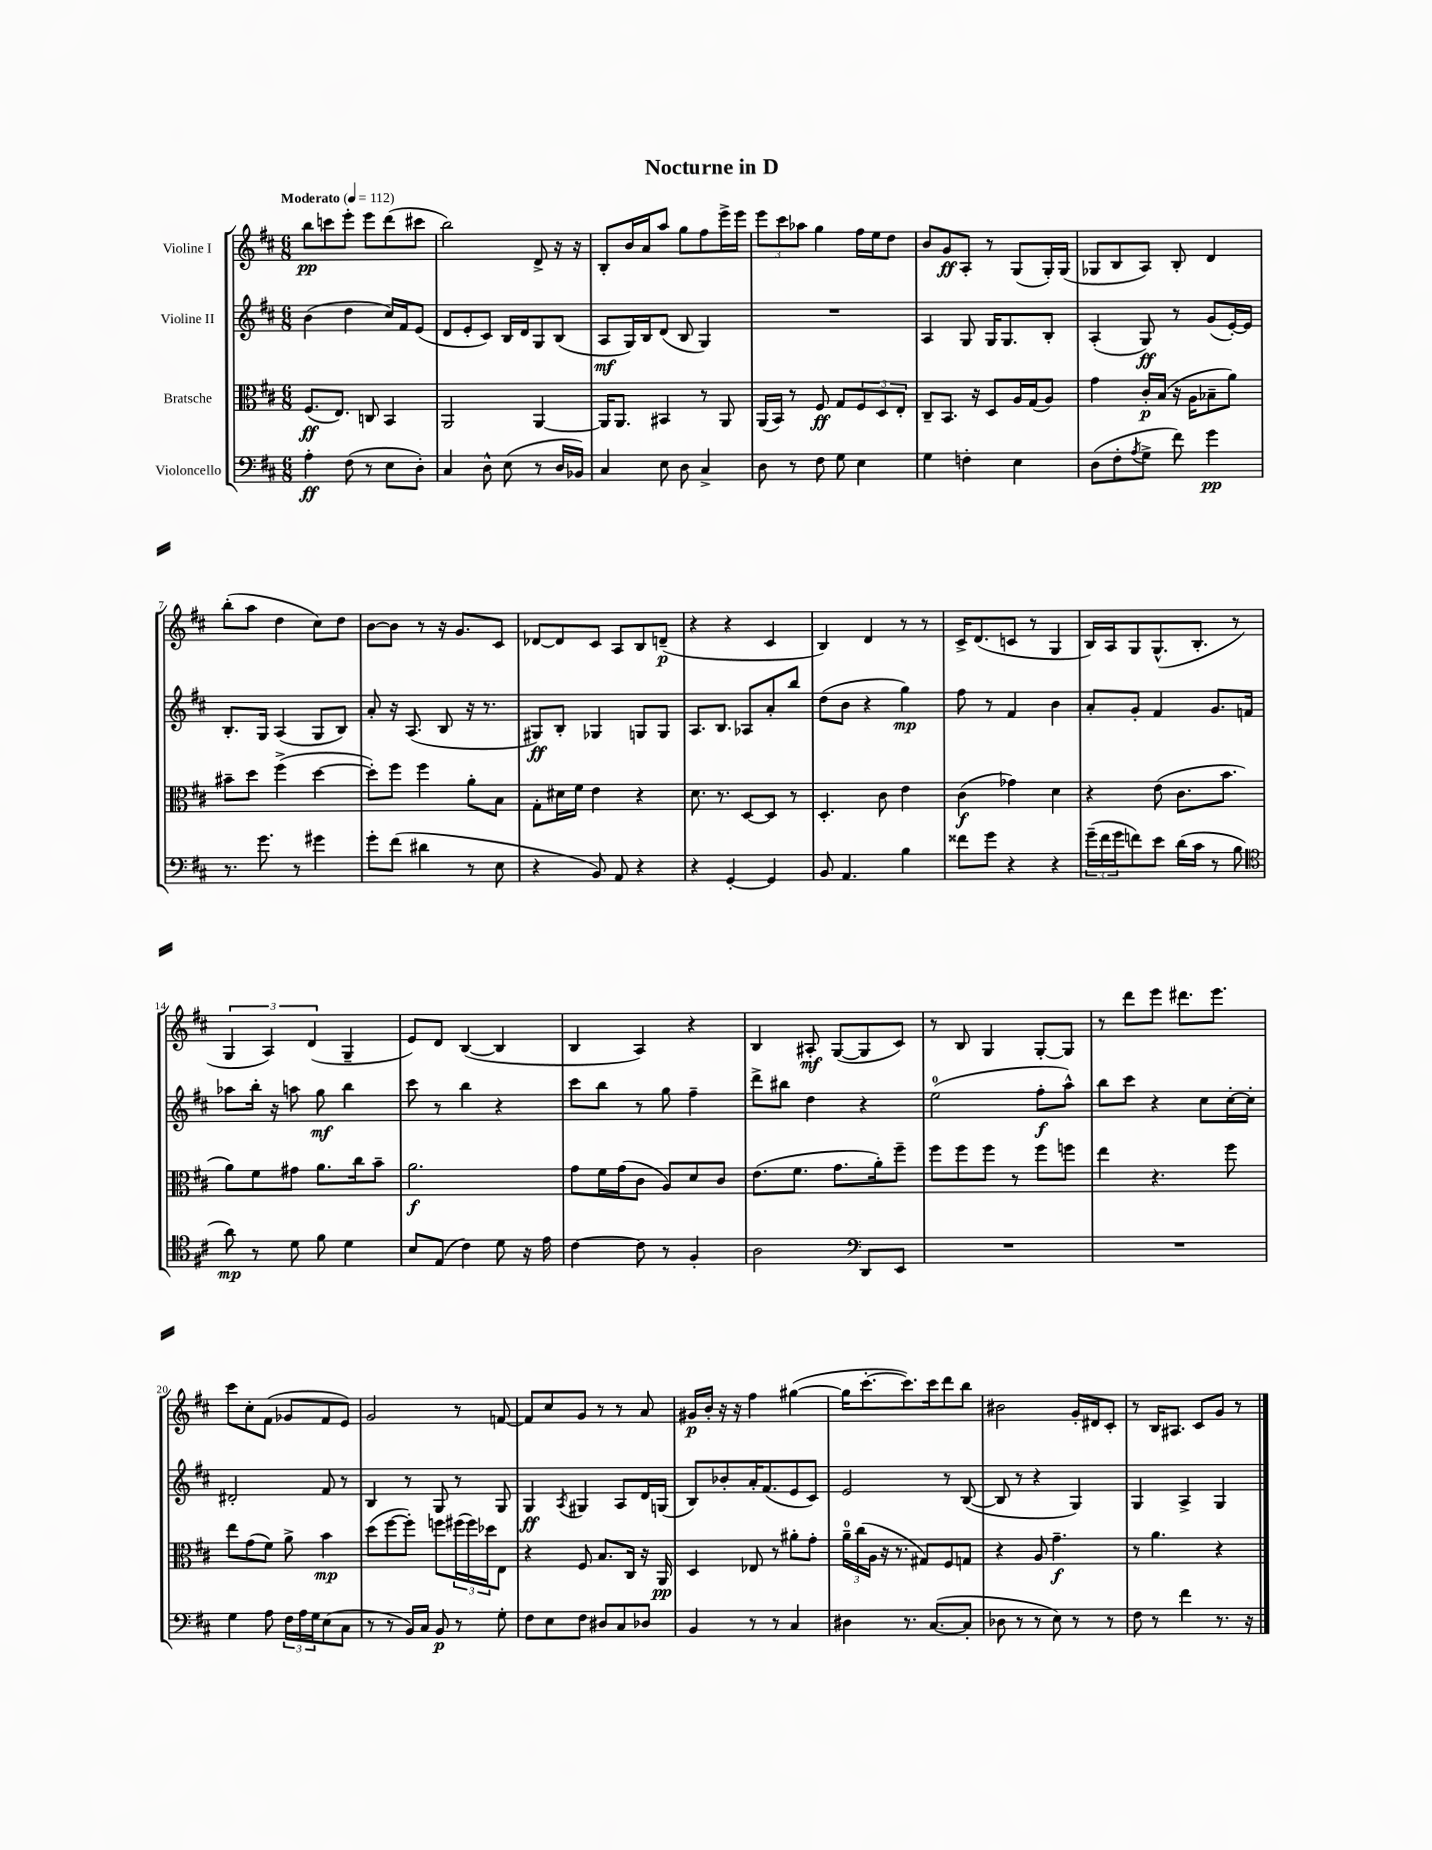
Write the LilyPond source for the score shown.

\header { title = "Nocturne in D" }
<<
\new StaffGroup <<
\new Staff = "s0" \with { instrumentName = "Violine I" } {
    \clef treble \key d \major \numericTimeSignature \time 6/8 \tempo "Moderato" 4 = 112
    b''8\pp c'''8 e'''8-. e'''8 d'''8( cis'''8 |
    b''2) d'8-> r16 r16 |
    b8-. b'16 a'16 a''8 g''8 fis''8 e'''16-> e'''16 |
    \tuplet 3/2 { e'''8 cis'''8 aes''8 } g''4 fis''16 e''16 d''8 |
    b'8 g'8\ff a8-. r8 g8( g16-.) g16( |
    ges8 b8 a8) b8-. d'4 |
    b''8-.( a''8 d''4 cis''8) d''8 |
    b'8~ b'8 r8 r16 g'8. cis'8 |
    des'8~ des'8 cis'8 a8 b8 d'8--\p( |
    r4 r4 cis'4 |
    b4) d'4 r8 r8 |
    cis'16-> d'8.( c'8 r8 g4 |
    b16) a16 g8 g8.-^( b8.-. r8 |
    \tuplet 3/2 { g4 a4) d'4( } g4-- |
    e'8) d'8 b4~( b4 |
    b4 a4) r4 |
    b4 ais8-.\mf g8~( g8 cis'8) |
    r8 b8 g4 g8~-. g8 |
    r8 d'''8 e'''8 dis'''8. e'''8. |
    cis'''8 cis''8-. fis'8( ges'8 fis'8 e'8) |
    g'2 r8 f'8~ |
    f'8 cis''8 g'8 r8 r8 a'8 |
    gis'16\p b'16-. r16 r16 fis''4 gis''4~( |
    gis''16 cis'''8.~-. cis'''8.) cis'''16 d'''8 b''8 |
    bis'2 g'16-. dis'16 cis'8-. |
    r8 b16 ais8. cis'8 g'8 r8 \bar "|." |
}
\new Staff = "s1" \with { instrumentName = "Violine II" } {
    \clef treble \key d \major \numericTimeSignature \time 6/8
    b'4( d''4 cis''16) fis'16 e'8( |
    d'8 e'8-. cis'8) b16 d'16 g8 b8( |
    a8\mf g16) b16 d'8( b8 g4) |
    R2. |
    a4 g8 g16 g8. b8-. |
    a4-.( g8\ff) r8 g'8( e'16~-.) e'16 |
    b8.-. g16 a4( g8 b8) |
    a'8-. r16 a8.( b8 r16 r8. |
    gis8\ff) b8-. ges4 g8 g8 |
    a8. b8. aes8 a'8-. b''8 |
    d''8( b'8 r4 g''4\mp) |
    fis''8 r8 fis'4 b'4 |
    a'8-. g'8-. fis'4 g'8. f'16 |
    aes''8 b''16-. r16 a''8 g''8\mf b''4 |
    cis'''8 r8 b''4 r4 |
    cis'''8 b''8 r8 g''8 fis''4-- |
    d'''8-> bis''8 d''4 r4 |
    e''2-0( fis''8-.\f a''8-^) |
    b''8 cis'''8 r4 cis''8 cis''16~-. cis''16-. |
    dis'2-. fis'8 r8 |
    b4 r8 g8 r8 g8 |
    g4\ff \acciaccatura { a8 } gis4 a8 d'16 g16( |
    b8) bes'8-. a'16-. fis'8.( e'8 cis'8) |
    e'2 r8 b8~( |
    b8 r8 r4 g4) |
    g4 a4-> g4 \bar "|." |
}
\new Staff = "s2" \with { instrumentName = "Bratsche" } {
    \clef alto \key d \major \numericTimeSignature \time 6/8
    fis8.\ff( e8.) c8 b,4 |
    a,2 a,4~ |
    a,16 a,8. bis,4 r8 a,8 |
    a,16( b,16) r8 fis8\ff g8 \tuplet 3/2 { fis8 d8 e8-. } |
    cis8-- b,8. r16 d8 a16 g16( a8) |
    g'4 cis'16-.\p b16( r16 a16 bes8-- a'8) |
    bis'8-- d''8 fis''4->( d''4~ |
    d''8-.) fis''8 fis''4 a'8-. b8 |
    g8-. dis'16 fis'16 e'4 r4 |
    d'8. r8. d8~ d8 r8 |
    d4.-. cis'8 e'4 |
    cis'4\f( ges'4) d'4 |
    r4 e'8( cis'8. b'8. |
    a'8) fis'8 gis'8 a'8. cis''16 b'8-- |
    a'2.\f |
    g'8 fis'16 g'16( cis'8 a8) d'8 cis'8 |
    e'8.( fis'8. g'8. a'16-.) fis''8-- |
    fis''8 fis''8 fis''8 r8 fis''8 f''8 |
    e''4 r4. fis''8 |
    e''8 g'8( fis'8) a'8-> b'4\mp |
    d''8( fis''8~ fis''8-.) f''8 \tuplet 3/2 { fis''16( fis''16) des''16 } e8 |
    r4 fis8 b8. cis16 r16 a,16\pp |
    d4 ees8 r8 ais'8-. g'8-. |
    \tuplet 3/2 { a'16-0-- cis''16( a16 } r16 r8. gis8) fis8 g8 |
    r4 a8 g'4.--\f |
    r8 a'4. r4 \bar "|." |
}
\new Staff = "s3" \with { instrumentName = "Violoncello" } {
    \clef bass \key d \major \numericTimeSignature \time 6/8
    a4-.\ff fis8( r8 e8 d8-.) |
    cis4 d8-^ e8( r8 d16 bes,16) |
    cis4 e8 d8 cis4-> |
    d8 r8 fis8 g8 e4 |
    g4 f4-. e4 |
    d8( fis8-. \acciaccatura { a8 } g8-> fis'8) g'4\pp |
    r8. g'8. r8 gis'4 |
    g'8-. fis'8( dis'4 r8 e8 |
    r4 b,8) a,8 r4 |
    r4 g,4~-. g,4 |
    b,8 a,4. b4 |
    fisis'8 g'8 r4 r4 |
    \tuplet 3/2 { g'16--( fis'16 g'16 } f'8) e'8 d'16( cis'16 r8 b8 |
    \clef tenor a'8\mp) r8 d'8 fis'8 d'4 |
    b8 e8( cis'4) d'8 r16 e'16 |
    cis'4~ cis'8 r8 fis4-. |
    a2 \clef bass d,8 e,8 |
    R2. |
    R2. |
    g4 a8 \tuplet 3/2 { fis16 a16 g16 } e8( cis8 |
    r8 r8 b,16) cis16 b,8\p r8 g8-. |
    fis8 e8 fis8 dis8 cis8 des8 |
    b,4 r8 r8 cis4 |
    dis4 r8. cis8.~( cis8-. |
    des8 r8 r8 e8) r8 r8 |
    fis8 r8 fis'4 r8. r16 \bar "|." |
}
>>
>>
